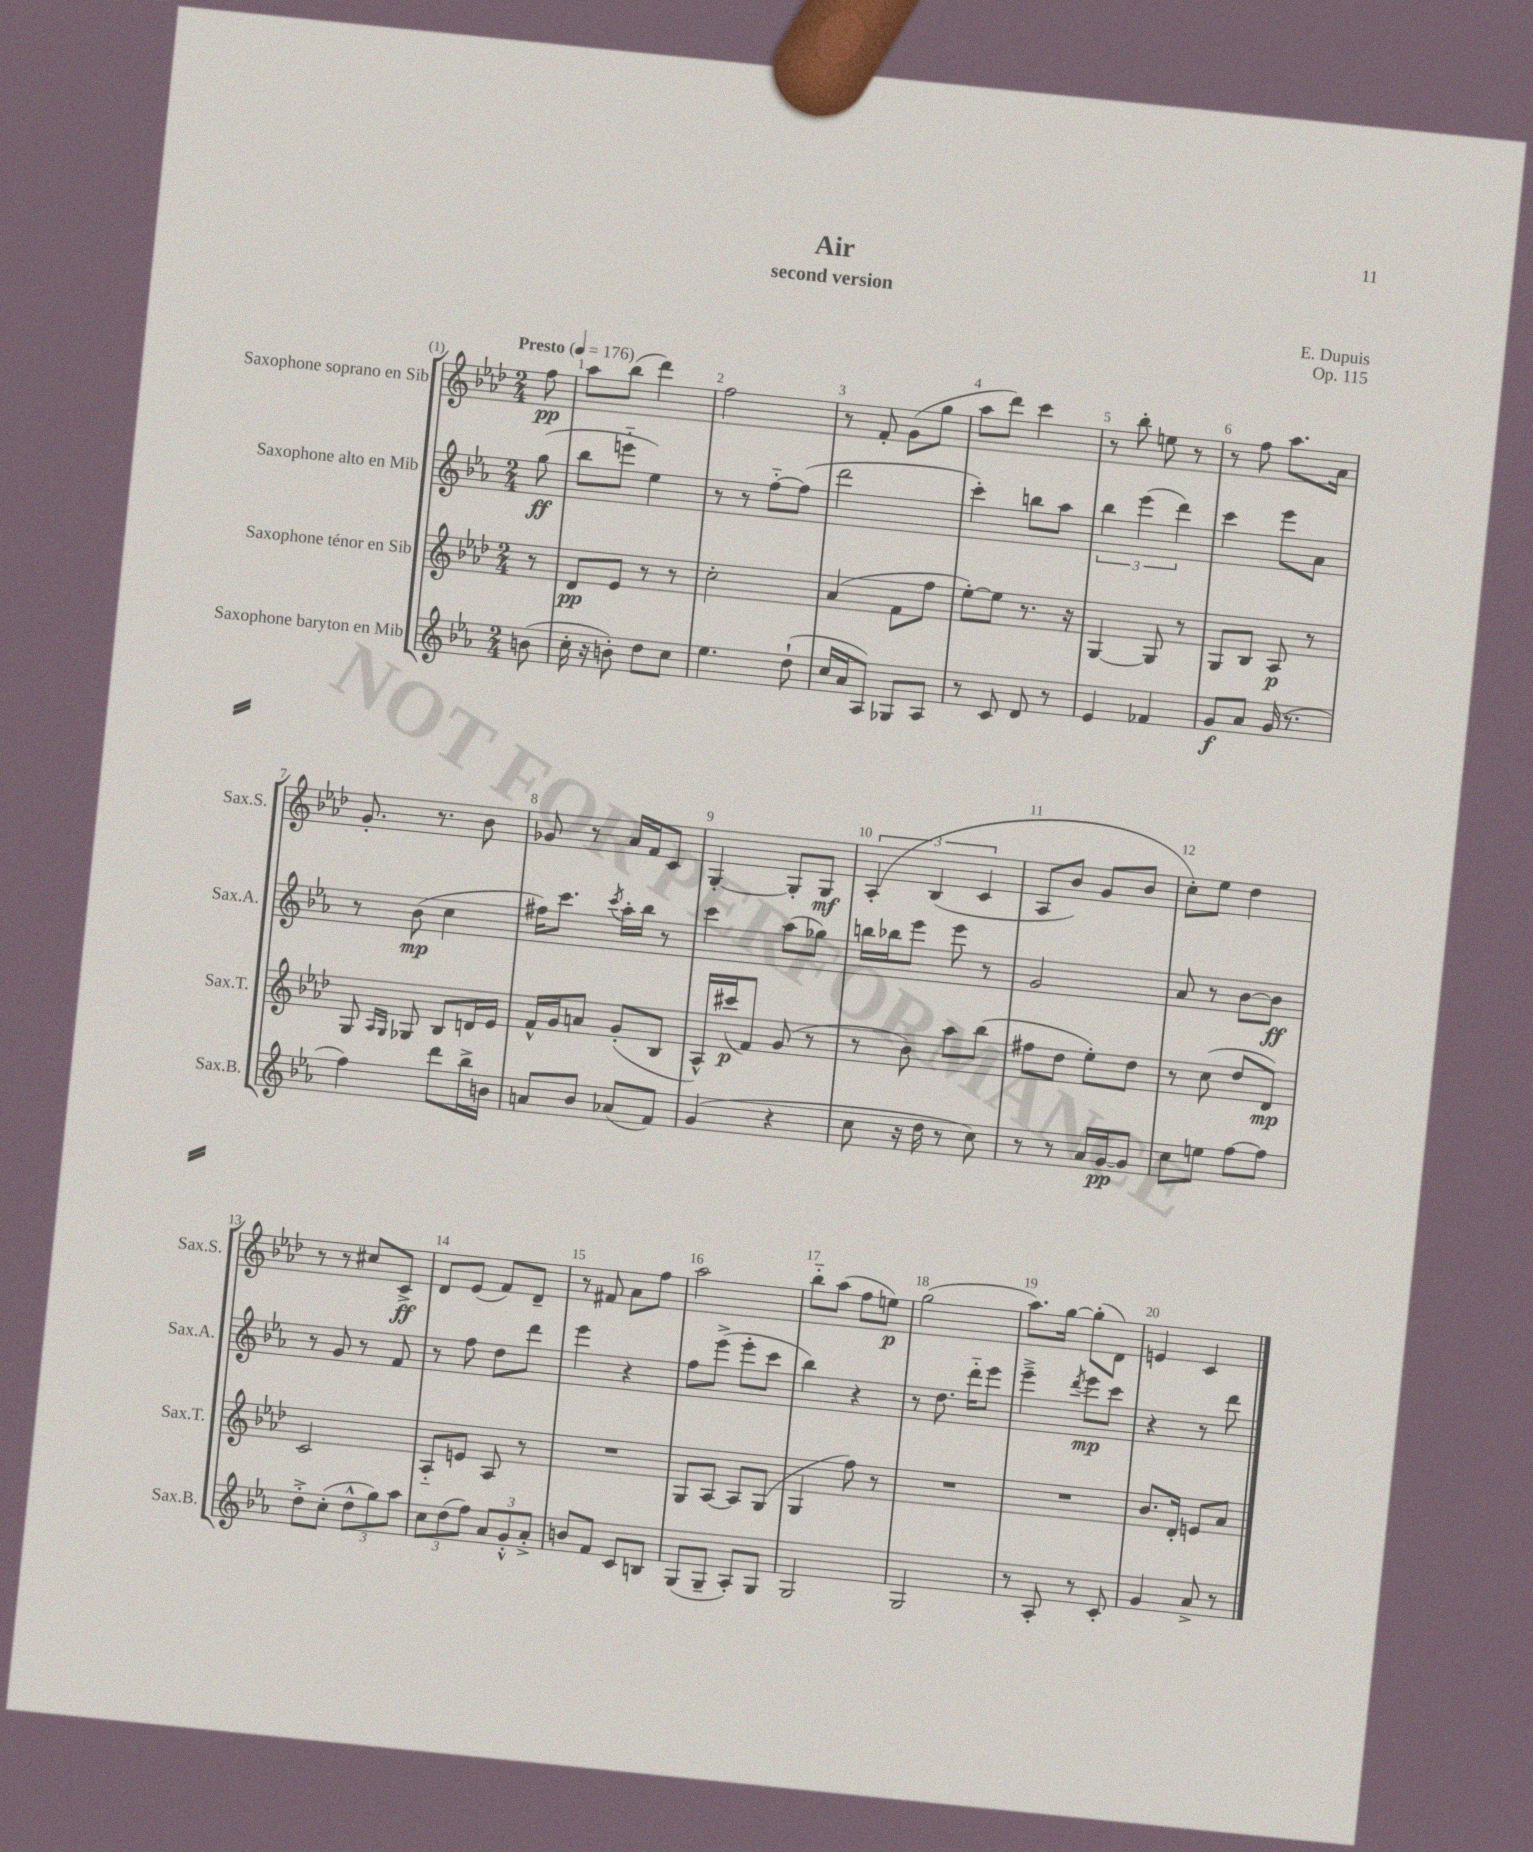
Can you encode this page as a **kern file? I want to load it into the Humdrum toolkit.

**kern	**dynam	**kern	**dynam	**kern	**dynam	**kern	**dynam
*part4	*part4	*part3	*part3	*part2	*part2	*part1	*part1
*staff4	*staff4	*staff3	*staff3	*staff2	*staff2	*staff1	*staff1
*I"Saxophone baryton en Mib	*	*I"Saxophone ténor en Sib	*	*I"Saxophone alto en Mib	*	*I"Saxophone soprano en Sib	*
*I'Sax.B.	*	*I'Sax.T.	*	*I'Sax.A.	*	*I'Sax.S.	*
*clefG2	*	*clefG2	*	*clefG2	*	*clefG2	*
*k[b-e-a-]	*	*k[b-e-a-d-]	*	*k[b-e-a-]	*	*k[b-e-a-d-]	*
*M2/4	*	*M2/4	*	*M2/4	*	*M2/4	*
*MM176	*	*MM176	*	*MM176	*	*MM176	*
=	=	=	=	=	=	=	=
!	!	!	!	!	!	!LO:TX:a:B:t=Presto	!
(8bn\	.	8r	.	(8gg\	ff	8ff\	pp
=1	=1	=1	=1	=1	=1	=1	=1
16cc'\	.	8d-/L	pp	8bb-\L	.	8aa-\L	.
16r	.	.	.	.	.	.	.
8bn'\)	.	8e-/J	.	8eeen\J	.	(8bb-\J	.
8dd\L	.	8r	.	4ee-\)	.	4ddd-\)	.
8cc\J	.	8r	.	.	.	.	.
=2	=2	=2	=2	=2	=2	=2	=2
4.ee-\	.	2cc'\	.	8r	.	2ff\	.
.	.	.	.	8r	.	.	.
.	.	.	.	[8ff\L	.	.	.
(8dd`\	.	.	.	(8ff\J]	.	.	.
=3	=3	=3	=3	=3	=3	=3	=3
16cc/LL	.	(4a-/	.	2ddd\	.	8r	.
16a-/J	.	.	.	.	.	.	.
8A-/J)	.	.	.	.	.	8f'/	.
8G-X/L	.	8f\L	.	.	.	(8g\L	.
8A-/J	.	8ff\J	.	.	.	8gg\J	.
=4	=4	=4	=4	=4	=4	=4	=4
8r	.	[8ee-'\L)	.	4ccc'\)	.	8aa-\L	.
8c/	.	8ee-\J]	.	.	.	8ddd-\J)	.
8d/	.	8.r	.	8bbn\L	.	4ccc\	.
8r	.	.	.	8aa-\J	.	.	.
.	.	16r	.	.	.	.	.
=5	=5	=5	=5	=5	=5	=5	=5
4e-/	.	[4G/	.	6bb-\	.	8r	.
.	.	.	.	.	.	8bb-'\	.
.	.	.	.	(6eee-\	.	.	.
4f-X/	.	8G/]	.	.	.	8een\	.
.	.	.	.	6ddd\)	.	.	.
.	.	8r	.	.	.	8r	.
=6	=6	=6	=6	=6	=6	=6	=6
8g/L	f	8G/L	.	4ccc\	.	8r	.
8a-/J	.	8B-/J	.	.	.	8ff\	.
(16g/	.	8A-/	p	8eee-\L	.	8.aa-\L	.
8.r	.	.	.	.	.	.	.
.	.	8r	.	8a-\J	.	.	.
.	.	.	.	.	.	16a-\Jk	.
!!LO:LB:g=z
=7	=7	=7	=7	=7	=7	=7	=7
4ff\)	.	8G/	.	8r	.	8.g'/	.
.	.	16qqA-/LL	.	.	.	.	.
.	.	16qqG/JJ	.	.	.	.	.
.	.	8G-X/	.	(8b-\	mp	.	.
.	.	.	.	.	.	8.r	.
8ddd\L	.	8B-/L	.	4cc\	.	.	.
16bb-^\L	.	16dn/L	.	.	.	8b-\	.
16bn\JJ	.	16e-/JJ	.	.	.	.	.
=8	=8	=8	=8	=8	=8	=8	=8
8an/L	.	16f^^/LL	.	16ff#X\KL)	.	8g-X/	.
.	.	16g/J	.	8.ccc\J	.	.	.
8b-/J	.	8an/J	.	.	.	8r	.
.	.	.	.	8qccc/	.	.	.
(8a-X/L	.	(8g'/L	.	16aa-'\LL	.	16a-/LL	.
.	.	.	.	16bb-\JJ	.	16f/J	.
8f/J)	.	8B-/J	.	8r	.	8c/J	.
=9	=9	=9	=9	=9	=9	=9	=9
(4g/	.	16A-^^/LL)	.	4ccc\	.	[4G'/	.
.	.	(16ccc#X/J	p	.	.	.	.
.	.	8f/J)	.	.	.	.	.
4r	.	(8g/	.	(8aa-\L	.	8G'/L]	.
.	.	8r	.	8gg-X\J)	.	8G/J	mf
=10	=10	=10	=10	=10	=10	=10	=10
8cc\	.	8r	.	16bbn\LL	.	(6A-'/	.
.	.	.	.	16bb-X\J	.	.	.
16r	.	8b-\)	.	8eee-\J	.	.	.
.	.	.	.	.	.	(6B-/	.
16dd\	.	.	.	.	.	.	.
8r	.	8aa-\L	.	8eee-\	.	.	.
.	.	.	.	.	.	6c/	.
8cc\)	.	(8bb-\J	.	8r	.	.	.
=11	=11	=11	=11	=11	=11	=11	=11
8r	.	8ff#X\L	.	2g/	.	8A-/L	.
8r	.	8dd-\J	.	.	.	8b-/J)	.
16a-/LL	.	8ee-'\L)	.	.	.	8g/L	.
[16g/J	pp	.	.	.	.	.	.
8g/J]	.	8dd-\J	.	.	.	8b-/J	.
=12	=12	=12	=12	=12	=12	=12	=12
8cc\L	.	8r	.	8a-/	.	8cc'\L)	.
8een\J	.	(8cc\	.	8r	.	8ee-\J	.
[8ff\L	.	8dd-/L	.	[8b-\L	.	4dd-\	.
8ff\J]	.	8d-/J)	mp	8b-\J]	ff	.	.
!!LO:LB:g=z
=13	=13	=13	=13	=13	=13	=13	=13
8dd'^\L	.	2c/	.	8r	.	8r	.
(8cc'\J	.	.	.	8g/	.	8r	.
12dd^^\L	.	.	.	8r	.	8cc#X/L	.
12gg\)	.	.	.	.	.	.	.
.	.	.	.	8f/	.	8c^/J	ff
12aa-\J	.	.	.	.	.	.	.
=14	=14	=14	=14	=14	=14	=14	=14
12cc\L	.	8A-/L	.	8r	.	8d-/L	.
(12dd\	.	.	.	.	.	.	.
.	.	8en/J	.	8ff\	.	(8e-/J	.
12ff\J)	.	.	.	.	.	.	.
12a-/L	.	8A-/	.	8dd\L	.	8f/L)	.
12g'^^/	.	.	.	.	.	.	.
.	.	8r	.	8ddd\J	.	8d-~/J	.
12a-'^/J	.	.	.	.	.	.	.
=15	=15	=15	=15	=15	=15	=15	=15
8bn/L	.	2r	.	4eee-\	.	8r	.
8f/J	.	.	.	.	.	8f#X/	.
8c/L	.	.	.	4r	.	8a-\L	.
8Bn/J	.	.	.	.	.	8ff\J	.
=16	=16	=16	=16	=16	=16	=16	=16
(8G/L	.	8G/L	.	8ff\L	.	2aa-\	.
8G~/J	.	[8A-/J	.	(8eee-^\J	.	.	.
8A-'/L)	.	8A-/L]	.	8eee-'\L	.	.	.
8G/J	.	(8G/J	.	8ccc\J	.	.	.
=17	=17	=17	=17	=17	=17	=17	=17
2G/	.	4G/	.	4bb-\)	.	8bb-\L	.
.	.	.	.	.	.	(8aa-\J	.
.	.	8ff\)	.	4r	.	8ff\L	.
.	.	8r	.	.	.	8een\J)	p
=18	=18	=18	=18	=18	=18	=18	=18
2G/	.	2r	.	8r	.	(2gg\	.
.	.	.	.	8.dd\	.	.	.
.	.	.	.	16ddd\KL	.	.	.
.	.	.	.	8eee-\J	.	.	.
=19	=19	=19	=19	=19	=19	=19	=19
8r	.	2r	.	4eee-~^\	.	8.aa-\L)	.
8A-'/	.	.	.	.	.	.	.
.	.	.	.	.	.	[16gg\Jk	.
.	.	.	.	8qddd/	.	.	.
8r	.	.	.	8eee-\L	mp	(8gg'\L]	.
8c'/	.	.	.	8ccc\J	.	8d-\J)	.
=20	=20	=20	=20	=20	=20	=20	=20
4g/	.	8.b-/L	.	4r	.	4en/	.
.	.	16d-'/Jk	.	.	.	.	.
8a-^/	.	8en/L	.	8r	.	4c/	.
8r	.	8a-/J	.	8ddd\	.	.	.
==	==	==	==	==	==	==	==
*-	*-	*-	*-	*-	*-	*-	*-
